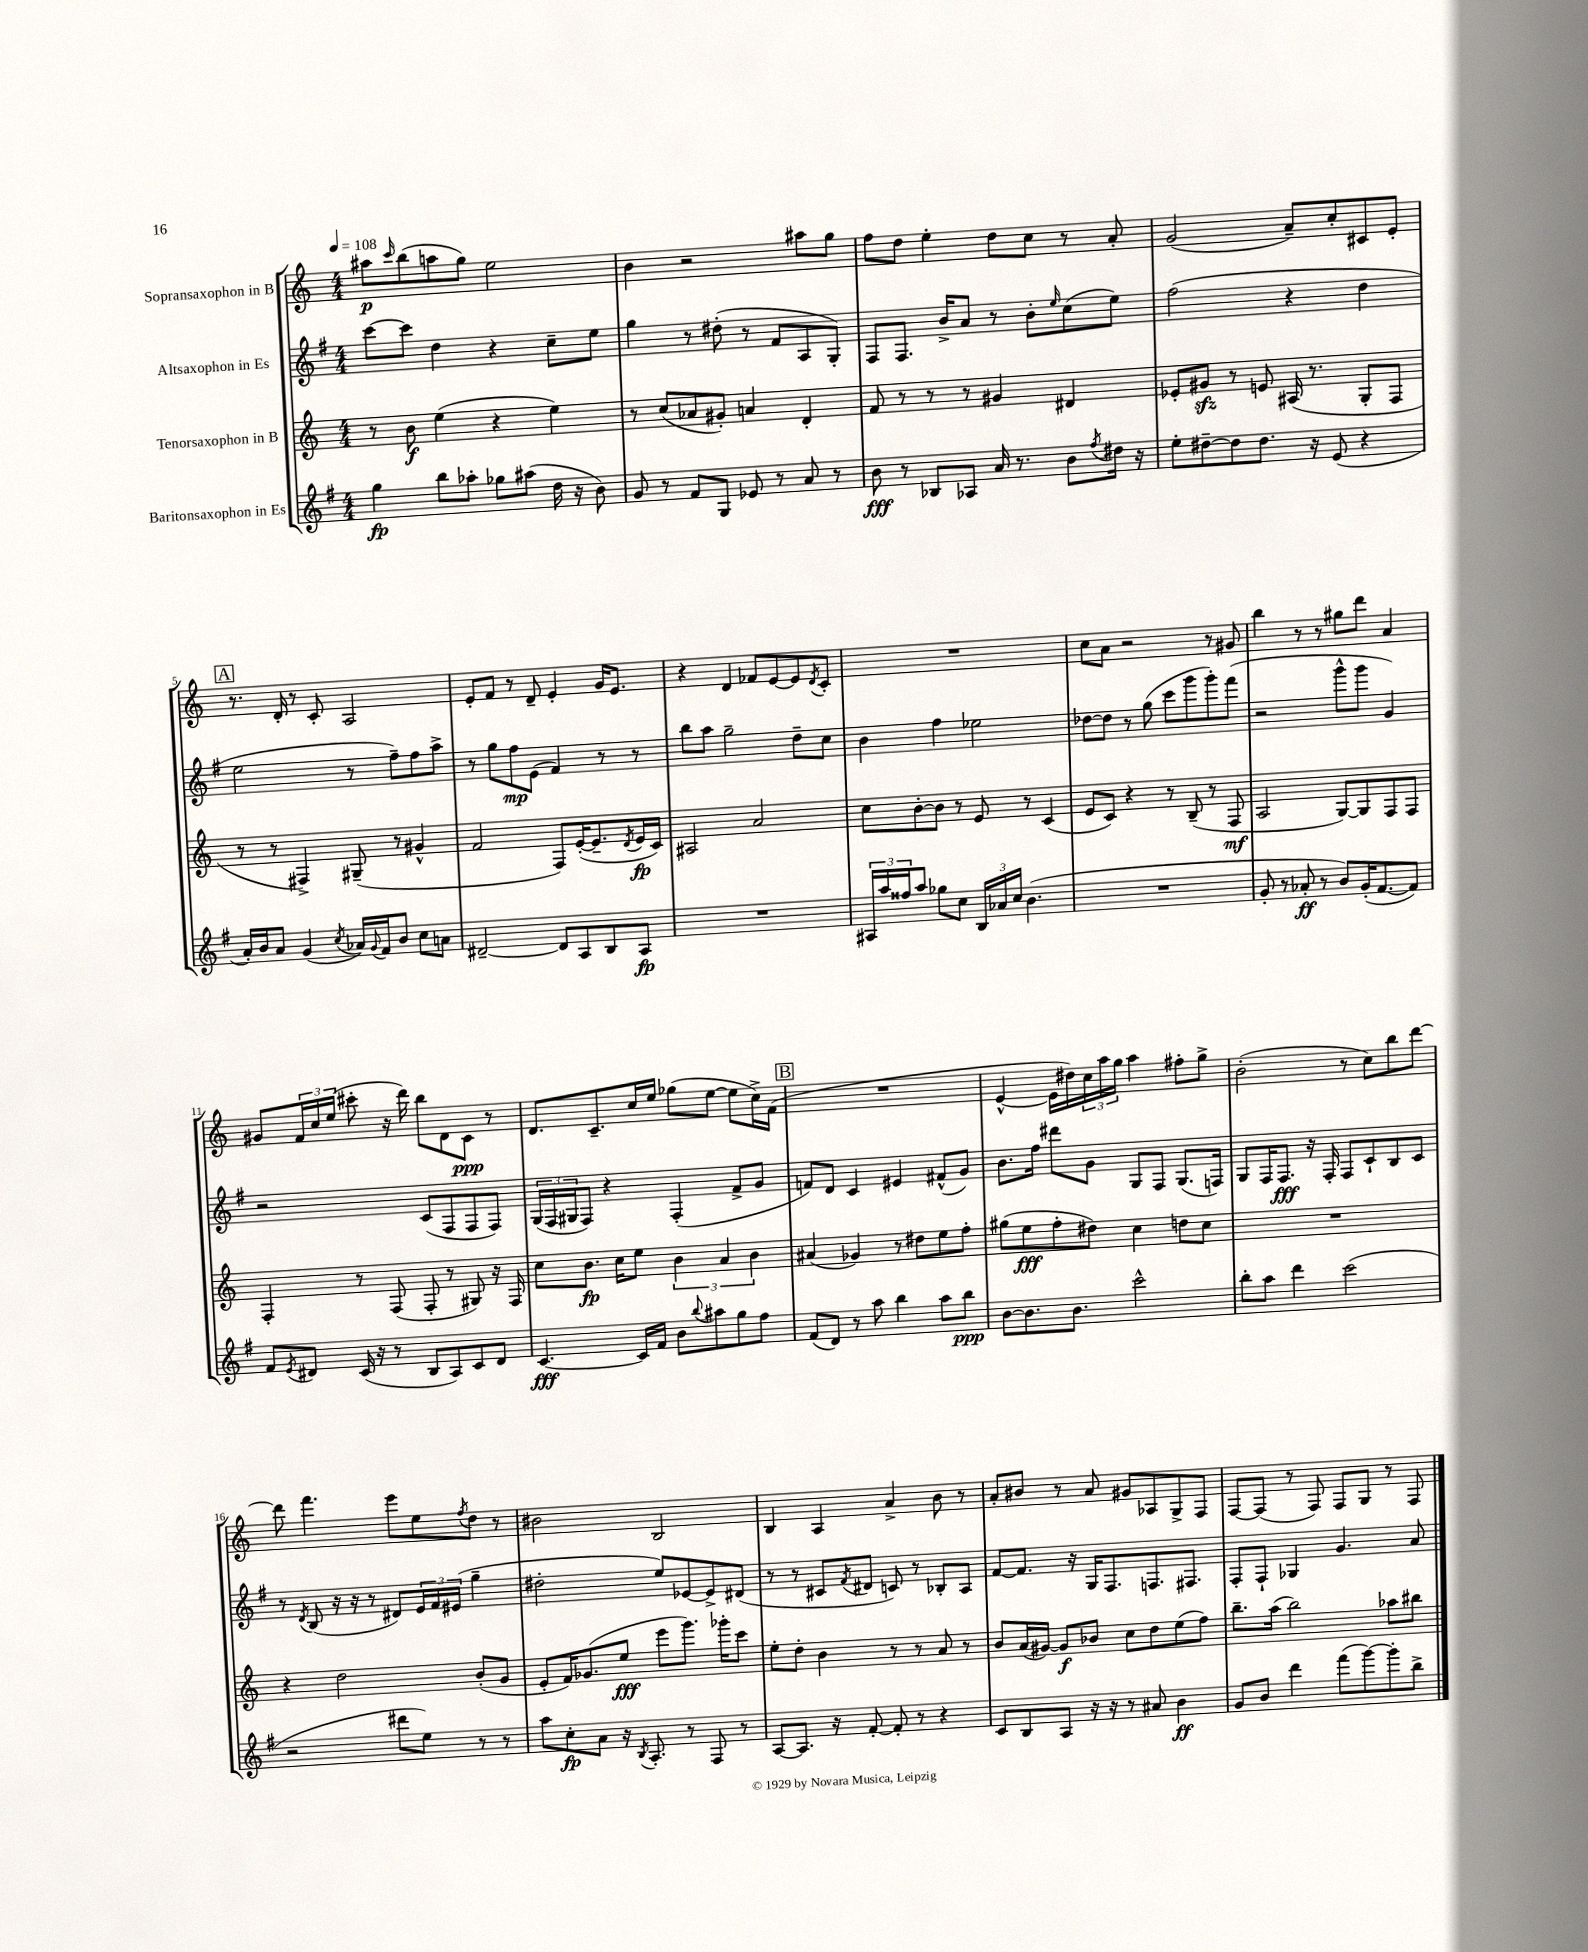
<<
\new StaffGroup <<
\new Staff = "s0" \with { instrumentName = "Sopransaxophon in B" } {
    \clef treble \key c \major \numericTimeSignature \time 4/4 \tempo 4 = 108
    ais''8\p \grace { c'''16 } b''8( a''8 g''8) e''2 |
    b'4 r2 ais''8 g''8 |
    f''8 d''8 e''4-. d''8 c''8 r8 a'8-. |
    g'2( a'8--) c''8-. cis'8 e'8-. |
    \mark \markup { \box "A" } r8. d'16-. r8 c'8-. a2 |
    e'8-. f'8 r8 d'8-- e'4-. g'16 e'8. |
    r4 d'4 fes'8 e'8~ e'8 \acciaccatura { d'8 } c'8-. |
    R1 |
    c''8 a'8 r2 r8 gis'8 |
    b''4 r8 r8 gis''8 d'''8 a'4 |
    gis'8 \tuplet 3/2 { f'16 c''16 e''16( } cis'''8-. r16 d'''16) b''8 d'8 c'8\ppp r8 |
    d'8. c'8.-- c''16 e''16 ges''8( e''8~ e''8 c''16->) f'16( |
    \mark \markup { \box "B" } R1 |
    e'4~-^ e'16 dis''16) \tuplet 3/2 { c''16 a''16 g''16 } a''4 fis''8-. g''8-> |
    b'2-.( r8 c''8) b''8 d'''8~ |
    d'''8 f'''4. e'''8 e''8 \acciaccatura { f''8 } d''8 r8 |
    bis'2 b2 |
    b4 a4 a'4-> b'8 r8 |
    a'8-. bis'8 r8 a'8 gis'8 aes8 g8-> f8 |
    f8~ f8( r8 f8) f8 g8 r8 f8 \bar "|." |
}
\new Staff = "s1" \with { instrumentName = "Altsaxophon in Es" } {
    \clef treble \key g \major \numericTimeSignature \time 4/4
    c'''8~ c'''8 d''4 r4 c''8-- e''8 |
    g''4 r8 dis''8-.( r8 fis'8 a8 g8-.) |
    fis8 fis8. b'16-> a'8 r8 b'8-. \grace { e''16 } c''8( e''8) |
    fis''2( r4 d''4 |
    \mark \markup { \box "A" } e''2 r8 fis''8--) fis''8 a''8-> |
    r8 g''8 fis''8\mp e'8( fis'4) r8 r8 |
    b''8 a''8 g''2-- d''8-- c''8 |
    b'4 fis''4 ees''2 |
    des''8~ des''8 r8 g''8( c'''8 g'''8 g'''8-.) fis'''8( |
    r2 g'''8-^ g'''8 g'4) |
    r2 c'8( fis8 fis8 fis8) |
    \tuplet 3/2 { g16( fis16 gis16 } fis8) r4 fis4-.( fis'8-> g'8 |
    \mark \markup { \box "B" } f'8) d'8 c'4 eis'4 fis'8-^( g'8) |
    b'8. fis''16 dis'''8 g'8 g8 fis8 g8.( f16) |
    g8 fis16 fis8.\fff r16 fis16-. fis8 c'8-! b8 c'8 |
    r8 \acciaccatura { d'8 } b8( r16 r16 r8 dis'8) \tuplet 3/2 { e'16 fis'16 eis'16( } g''4-- |
    dis''2-. e''8) ees'8~ ees'8-> dis'8( |
    r8 r8 cis'8 \acciaccatura { fis'8 } dis'8 c'8) r8 bes8-. a8 |
    fis'8~ fis'8. r16 g16 fis8. f8. fis8. |
    fis8-. fis8-! ges4 g'4. a'8 \bar "|." |
}
\new Staff = "s2" \with { instrumentName = "Tenorsaxophon in B" } {
    \clef treble \key c \major \numericTimeSignature \time 4/4
    r8 b'8\f e''4( r4 e''4) |
    r8 c''8( aes'8 gis'8-.) a'4 d'4-. |
    f'8 r8 r8 r8 gis'4 dis'4 |
    ees'8-. gis'8\sfz r8 e'8 ais16( r8. g8-. f8 |
    \mark \markup { \box "A" } r8 r8 fis4->) gis8--( r8 gis'4-^ |
    f'2 f8) e'16~-.( e'8.-- \acciaccatura { d'8 } e'16\fp c'16) |
    ais2 a'2 |
    c''8 b'8~-. b'8 r8 e'8 r8 c'4( |
    e'8 c'8) r4 r8 b8--( r8 f8\mf |
    a2 g8~) g8 f8 f8 |
    f4-. r8 f8( f8-. r8 gis8) r16 f16 |
    c''8 b'8.\fp c''16 e''8 \tuplet 3/2 { b'4 a'4 b'4 } |
    \mark \markup { \box "B" } ais'4( ges'4) r8 dis''8 e''8 f''8-. |
    gis''8( e''8\fff f''8-. dis''8) c''4 d''8 c''8 |
    R1 |
    r4 d''2 b'8-.( g'8 |
    e'8-. f'16) ges'8.( e''8\fff e'''8 g'''8.) ges'''16-. c'''8 |
    e''8-. d''8-. b'4 r8 r8 a'8 r8 |
    b'8 a'16( gis'16~) gis'8\f bes'8 c''8 d''8 e''8( f''8) |
    b''8.-- a''16( b''2) aes''8 bis''8 \bar "|." |
}
\new Staff = "s3" \with { instrumentName = "Baritonsaxophon in Es" } {
    \clef treble \key g \major \numericTimeSignature \time 4/4
    g''4\fp b''8 aes''8-. ges''8 ais''8( d''16 r16 b'8) |
    g'8 r8 fis'8 g8 ees'8 r8 a'8 r8 |
    b'8\fff r8 bes8 aes8 a'16 r8. b'8 \acciaccatura { fis''8 } dis''16 r16 |
    e''8-. dis''8~-- dis''8 dis''8. r16 e'8( r4 |
    \mark \markup { \box "A" } a'16-.) b'16 a'8 g'4( \acciaccatura { c''8 } aes'16) \appoggiatura { g'8 } fis'16 b'8 c''8 a'8 |
    dis'2~-- dis'8 a8 b8 a8\fp |
    R1 |
    \tuplet 3/2 { ais16 a''16 fisis''16 } a''8 ges''8 c''8 \tuplet 3/2 { b16 aes'16 c''16 } b'4.( |
    R1 |
    g'8-. r8 aes'8-.\ff r8 b'8) g'16-.( fis'8.~ fis'8) |
    fis'8 \acciaccatura { e'8 } dis'8 c'16( r16 r8 b8 a8) c'8 dis'8 |
    c'4.~\fff c'16 fis'16 b'8 \appoggiatura { b''8 } ais''8 g''8 fis''8 |
    \mark \markup { \box "B" } fis'8( d'8) r8 a''8 b''4 a''8 b''8\ppp |
    b'8~ b'8. b'8. c'''2-^ |
    b''8-. a''8 d'''4 c'''2( |
    r2 dis'''8 e''8) r8 r8 |
    a''8 c''8-.\fp a'8 r16 \acciaccatura { b8 } a8.-. r8 fis8 r8 |
    a8~ a8. r16 fis'8~-. fis'8-. r8 r4 |
    c'8 b8 a8 r16 r16 r8 ais'8 b'4\ff |
    g'8 b'8 d'''4 fis'''8( g'''8~) g'''8-. b''8-> \bar "|." |
}
>>
>>
